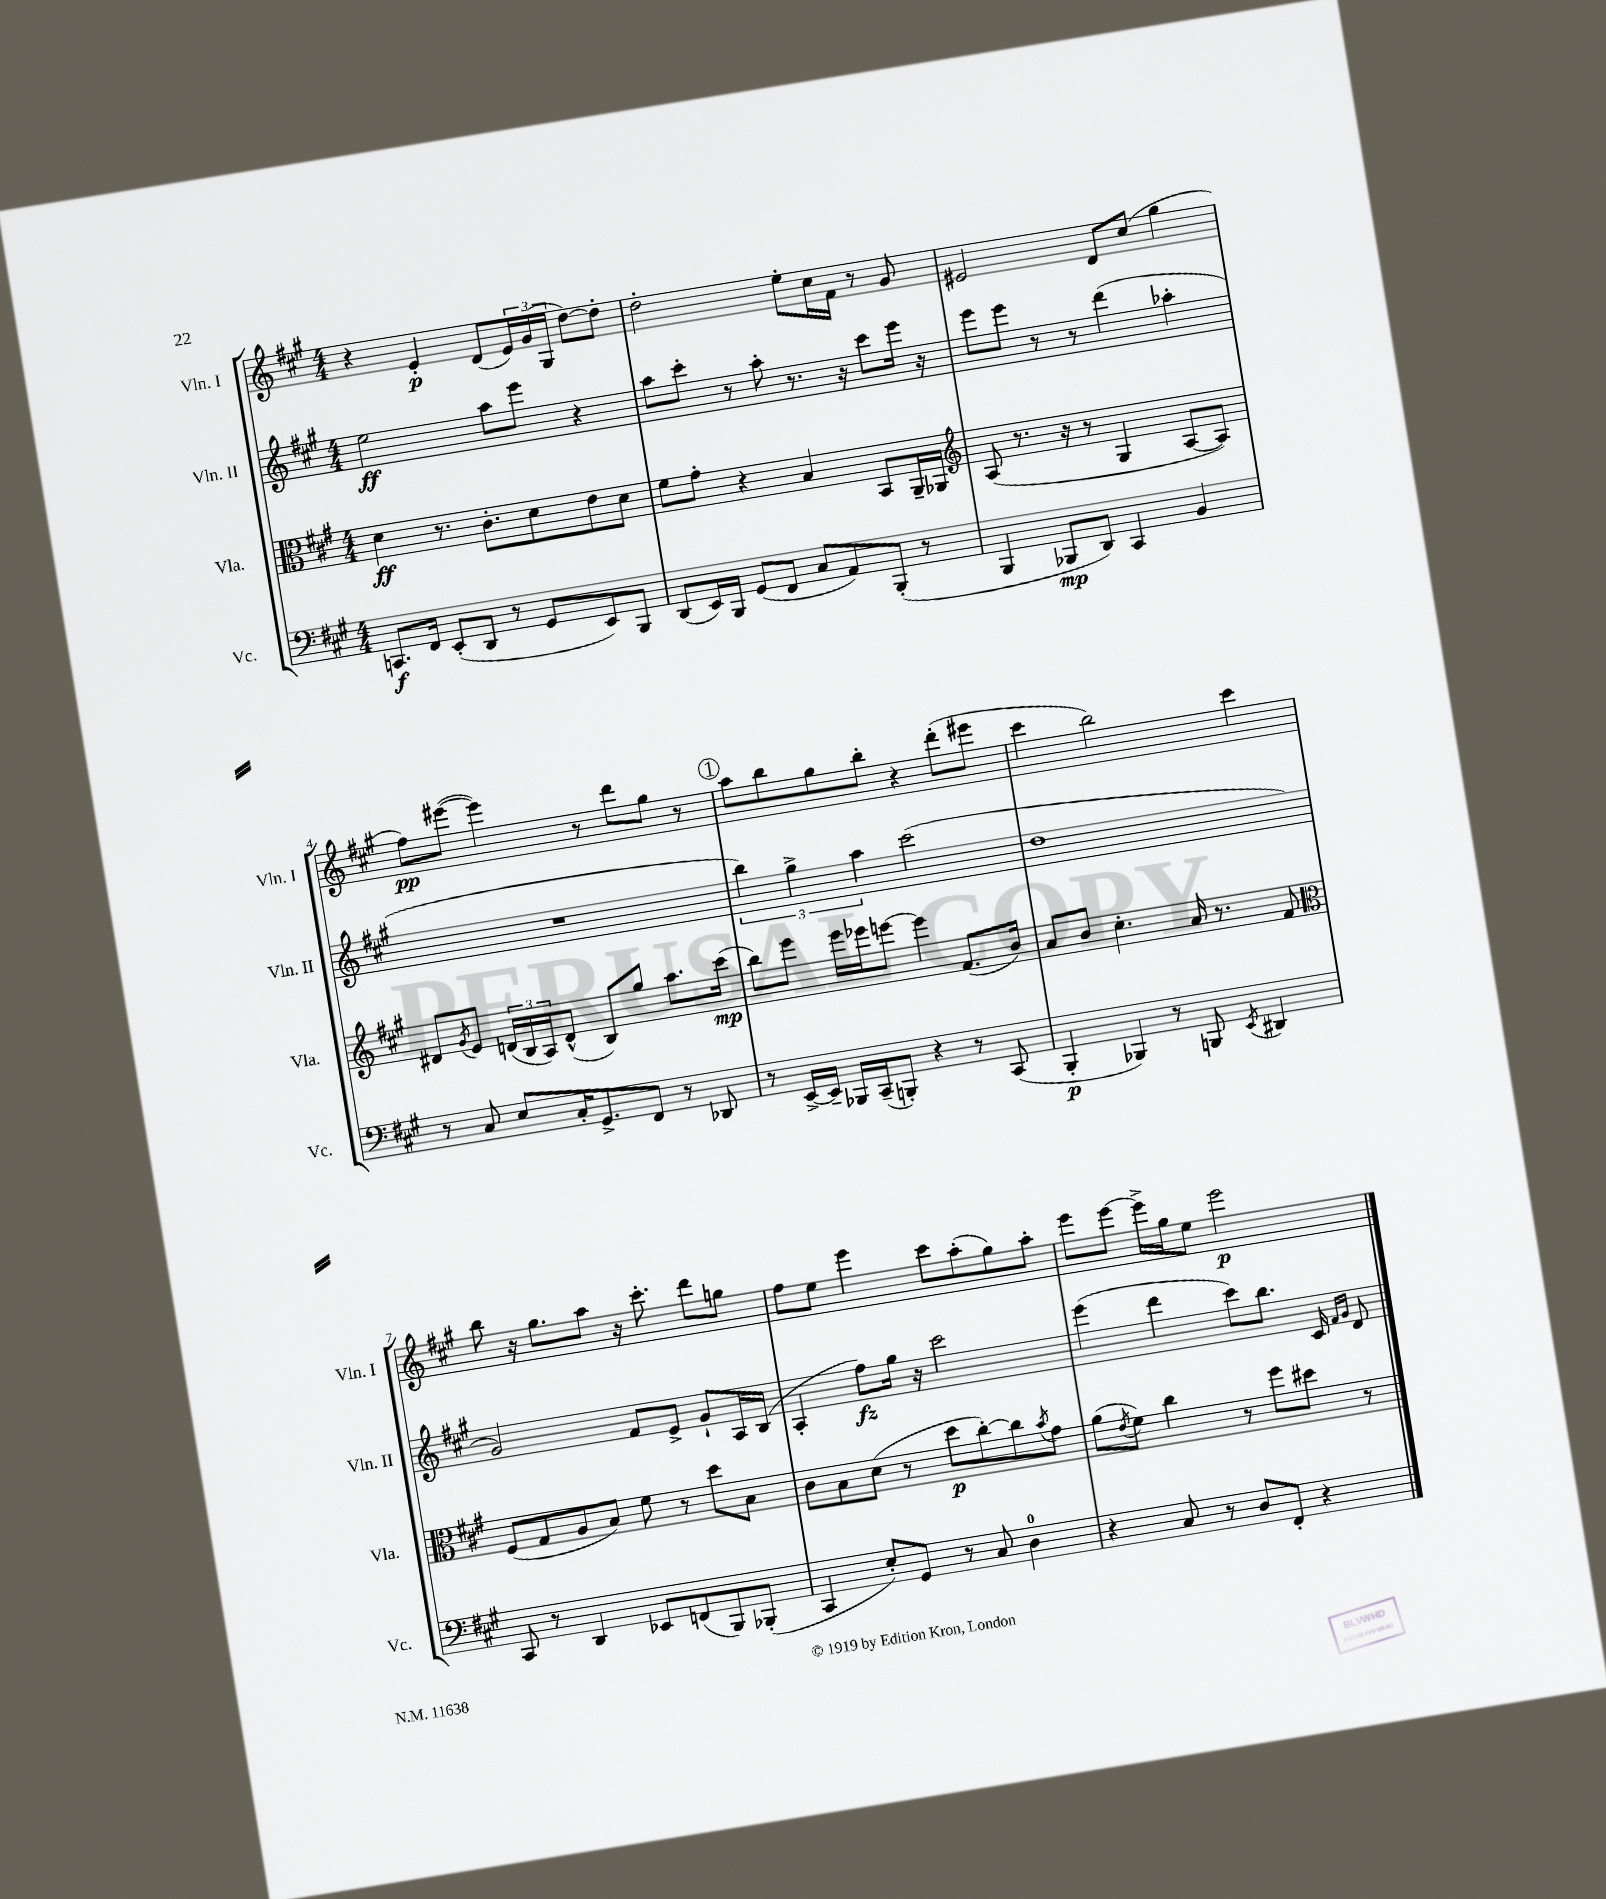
<<
\new StaffGroup <<
\new Staff = "s0" \with { instrumentName = "Vln. I" shortInstrumentName = "Vln. I" } {
    \clef treble \key a \major \numericTimeSignature \time 4/4
    r4 e'4-.\p d'8( \tuplet 3/2 { e'16) gis'16( gis16 } d''8~) d''8-. |
    d''2-. e''8-. cis''16 fis'16 r8 gis'8 |
    eis'2 d'8 cis''8( gis''4 |
    fis''8\pp) eis'''8~( eis'''4) r8 d'''8 gis''8 r8 |
    \mark \markup { \circle "1" } a''8 b''8 gis''8 b''8-. r4 d'''8-.( eis'''8 |
    cis'''4 b''2) cis'''4 |
    b''8 r16 gis''8. a''8 r16 cis'''8.-. d'''8 g''8 |
    fis''8 e''8 e'''4 cis'''8 a''8-.( gis''8) a''8-. |
    e'''8 e'''8~ e'''16-> gis''16 e''8 e'''2\p \bar "|." |
}
\new Staff = "s1" \with { instrumentName = "Vln. II" shortInstrumentName = "Vln. II" } {
    \clef treble \key a \major \numericTimeSignature \time 4/4
    e''2\ff a''8 e'''8 r4 |
    a''8 cis'''8-. r8 a''8-. r8. r16 cis'''8 e'''16 r16 |
    e'''8 e'''8 r8 r8 d'''4( aes''4-. |
    R1 |
    \mark \markup { \circle "1" } \tuplet 3/2 { b''4) gis''4-> a''4 } cis'''2( |
    d''1 |
    gis'2) fis'8 e'8-> gis'8-! a16 b16( |
    a4-. fis''8\fz) gis''16 r16 cis'''2 |
    e'''4( d'''4 cis'''8) b''8. cis'16 \grace { fis'16 gis'16 } d'8 \bar "|." |
}
\new Staff = "s2" \with { instrumentName = "Vla." shortInstrumentName = "Vla." } {
    \clef alto \key a \major \numericTimeSignature \time 4/4
    d'4\ff r8. cis'8.-. d'8 e'8 d'8 |
    fis'8 gis'8-. r4 b4 b,8 a,16-- aes,16 |
    \clef treble a8( r8. r16 r8 gis4 a8~ a8) |
    dis'8 \acciaccatura { gis'8 } e'8 \tuplet 3/2 { d'16( b16 a16) } d'8-^( b8) gis''8 a''8. cis'''16\mp( |
    \mark \markup { \circle "1" } b''8) e'''8 e'''16 ees'''16 e'''8~ e'''4 fis'8.( b'16) |
    a'8 b'8 cis''4.-. a'16 r8. fis'8 |
    \clef alto fis8( gis8 a8 b8) fis'8 r8 d''8 b8 |
    cis'8 b8 d'8( r8 d''8\p cis''8~-.) cis''8 \acciaccatura { b'8 } gis'8 |
    a'8( \acciaccatura { e'8 } fis'8) cis''4 r8 fis''8 dis''8 r8 \bar "|." |
}
\new Staff = "s3" \with { instrumentName = "Vc." shortInstrumentName = "Vc." } {
    \clef bass \key a \major \numericTimeSignature \time 4/4
    c,8.\f fis,16 e,8-.( d,8 r8 gis,8 e,8) b,,8 |
    d,8( e,16) b,,16 gis,8( fis,8 cis8 a,8) b,,8-.( r8 |
    b,,4 bes,,8\mp d,8) cis,4 b,4 |
    r8 cis8 e8 cis16-. gis,8.-> fis,8 r8 des,8 |
    \mark \markup { \circle "1" } r8 e,16~-> e,16-- bes,,16 cis,16--( b,,8-.) r4 r8 cis,8( |
    b,,4-.\p bes,,4) r8 b,,8 \acciaccatura { e,8 } dis,4 |
    cis,8 r8 d,4 ees,8 f,8( b,,8) bes,,8-.( |
    cis,4 e8-.) gis,8 r8 cis8 d4-0 |
    r4 cis8 r8 d8 fis,8-. r4 \bar "|." |
}
>>
>>
